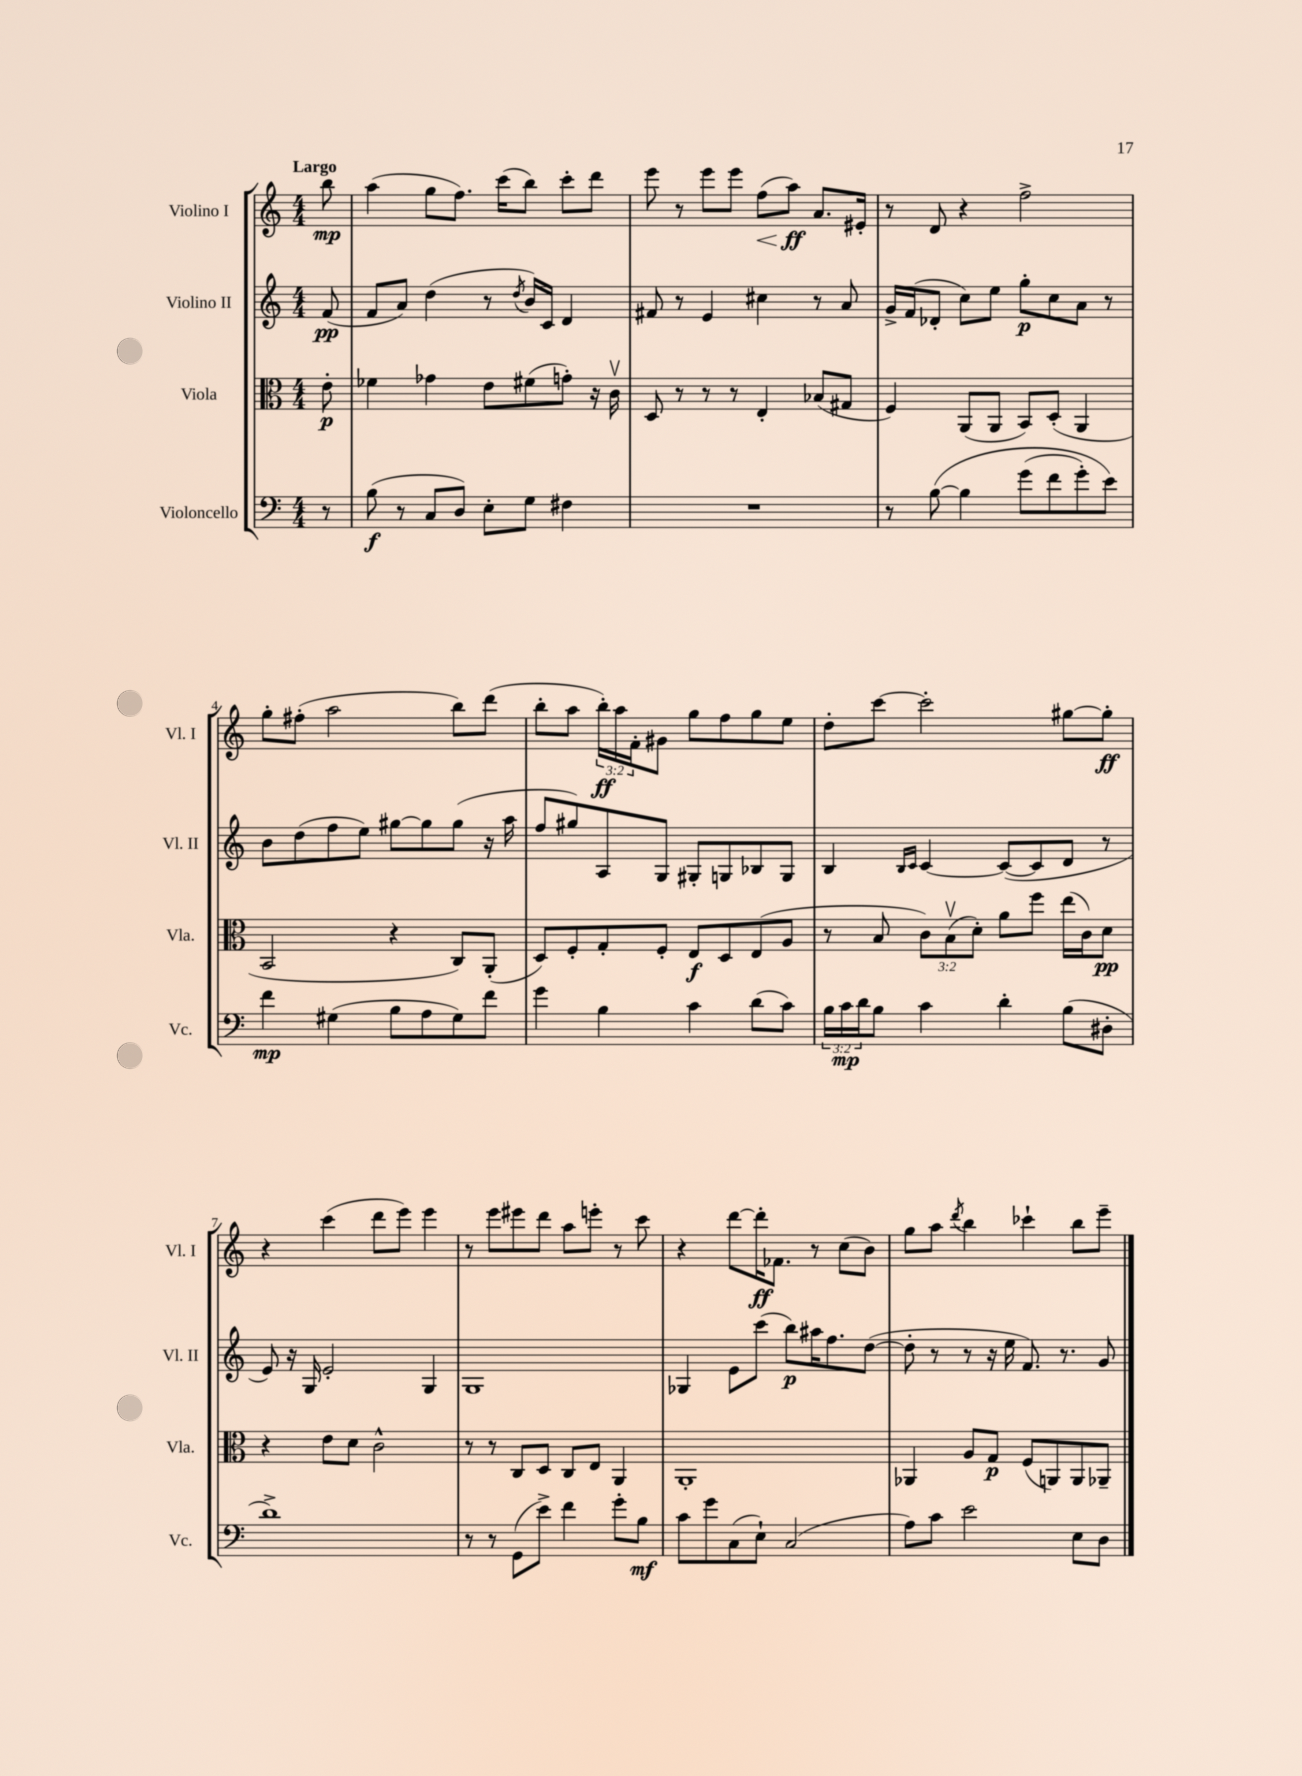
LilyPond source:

<<
\new StaffGroup <<
\new Staff = "s0" \with { instrumentName = "Violino I" shortInstrumentName = "Vl. I" } {
    \clef treble \key c \major \numericTimeSignature \time 4/4 \override Staff.TupletNumber.text = #tuplet-number::calc-fraction-text \partial 8 \tempo "Largo"
    b''8\mp |
    a''4( g''8 f''8.) c'''16( b''8) c'''8-. d'''8 |
    e'''8 r8 e'''8 e'''8 f''8\<( a''8\ff\!) a'8. eis'16-. |
    r8 d'8 r4 f''2-> |
    g''8-. fis''8-.( a''2 b''8) d'''8( |
    b''8-. a''8 \tuplet 3/2 { b''16-.\ff) a''16 f'16-. } gis'8 g''8 f''8 g''8 e''8 |
    d''8-. c'''8~ c'''2-. gis''8~ gis''8-.\ff |
    r4 c'''4( d'''8 e'''8) e'''4 |
    r8 e'''8 eis'''8 d'''8 a''8 e'''8-. r8 c'''8 |
    r4 d'''8~ d'''16-.\ff fes'8. r8 c''8( b'8) |
    g''8 a''8 \acciaccatura { d'''8 } b''4 ces'''4-! b''8 e'''8-- \bar "|." |
}
\new Staff = "s1" \with { instrumentName = "Violino II" shortInstrumentName = "Vl. II" } {
    \clef treble \key c \major \numericTimeSignature \time 4/4 \partial 8
    f'8\pp( |
    f'8 a'8) d''4( r8 \acciaccatura { d''8 } b'16) c'16 d'4 |
    fis'8 r8 e'4 cis''4 r8 a'8 |
    g'16-> f'16( des'8-. c''8) e''8 g''8-.\p c''8 a'8 r8 |
    b'8 d''8( f''8 e''8) gis''8~ gis''8 gis''8( r16 a''16 |
    f''8 gis''8) a8 g8 gis8-. g8 bes8 g8 |
    b4 \grace { b16 c'16 } c'4~ c'8~( c'8 d'8 r8 |
    e'8) r16 g16 e'2-. g4 |
    g1 |
    ges4 e'8 c'''8( b''8\p) ais''16 f''8. d''8~( |
    d''8-. r8 r8 r16 e''16 f'8.) r8. g'8 \bar "|." |
}
\new Staff = "s2" \with { instrumentName = "Viola" shortInstrumentName = "Vla." } {
    \clef alto \key c \major \numericTimeSignature \time 4/4 \override Staff.TupletNumber.text = #tuplet-number::calc-fraction-text \partial 8
    e'8-.\p |
    fes'4 ges'4 e'8 fis'8( g'8-.) r16 c'16\upbow |
    d8 r8 r8 r8 e4-. bes8( gis8 |
    f4) a,8( a,8 b,8) d8-.( a,4 |
    b,2 r4 c8) a,8-.( |
    d8) f8-. g8-. f8-. e8\f d8 e8( a8 |
    r8 b8 \tuplet 3/2 { c'8) b8\upbow( d'8-.) } a'8 f''8 e''16( c'16) d'8\pp |
    r4 e'8 d'8 c'2-^ |
    r8 r8 c8 d8 c8 e8 a,4 |
    a,1-. |
    aes,4 a8 g8\p f8( a,8) a,8 aes,8-- \bar "|." |
}
\new Staff = "s3" \with { instrumentName = "Violoncello" shortInstrumentName = "Vc." } {
    \clef bass \key c \major \numericTimeSignature \time 4/4 \override Staff.TupletNumber.text = #tuplet-number::calc-fraction-text \partial 8
    r8 |
    b8\f( r8 c8 d8) e8-. g8 fis4 |
    R1 |
    r8 b8~\( b4 g'8( f'8 g'8-.) e'8\) |
    f'4\mp gis4( b8 a8 gis8) f'8 |
    g'4 b4 c'4 d'8( c'8) |
    \tuplet 3/2 { b16 c'16\mp d'16 } b8 c'4 d'4-. b8( dis8-. |
    d'1->) |
    r8 r8 g,8( e'8->) f'4 g'8-. b8\mf |
    c'8 g'8 c8( e8-!) c2( |
    a8) c'8 e'2 e8 d8 \bar "|." |
}
>>
>>
